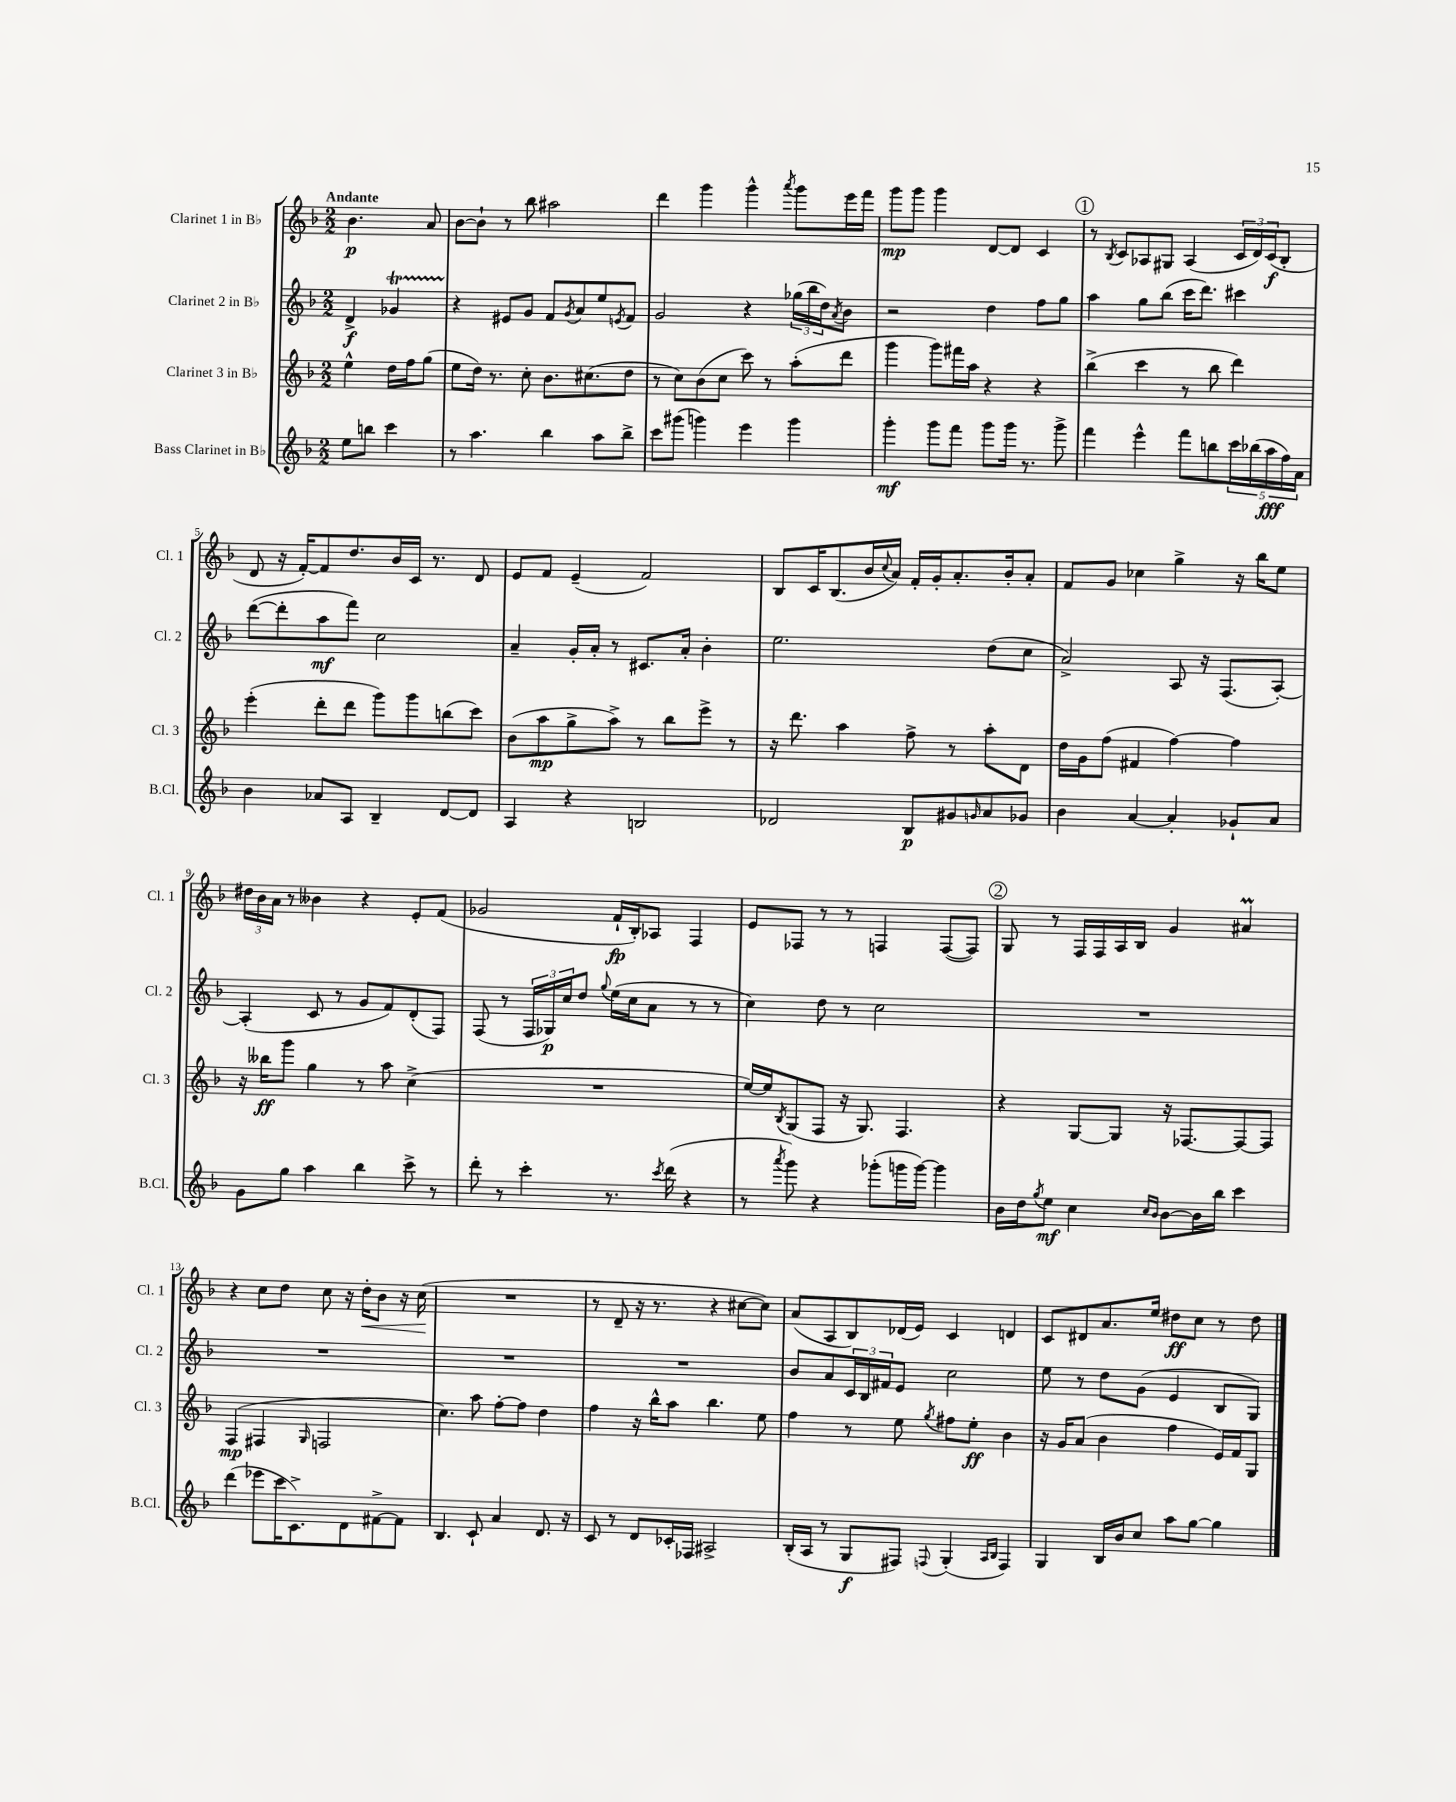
<<
\new StaffGroup <<
\new Staff = "s0" \with { instrumentName = "Clarinet 1 in Bb" shortInstrumentName = "Cl. 1" } {
    \clef treble \key f \major \numericTimeSignature \time 2/2 \partial 2 \tempo "Andante"
    bes'4.\p a'8 |
    bes'8~ bes'8-! r8 bes''8 ais''2 |
    d'''4 g'''4 g'''4-^ \acciaccatura { a'''8 } g'''8 e'''16 f'''16 |
    g'''8\mp g'''8 g'''4 d'8~ d'8 c'4 |
    \mark \markup { \circle "1" } r8 \acciaccatura { bes8 } c'8 aes8 gis8 aes4( \tuplet 3/2 { c'16 d'16) c'16\f( } bes8-. |
    d'8 r16 f'16~-.) f'8 d''8. bes'16 c'16 r8. d'8 |
    e'8 f'8 e'4--( f'2) |
    bes8 c'16 bes8.( bes'16 \appoggiatura { c''8 } a'16) f'16-. g'16-. a'8.-. bes'16-. a'8-. |
    f'8 g'8 ces''4 g''4-> r16 bes''16 e''8 |
    \tuplet 3/2 { dis''16 bes'16 a'16 } r8 beses'4 r4 e'8-. f'8( |
    ges'2 f'16-!\fp bes16-.) aes8 f4 |
    e'8 fes8 r8 r8 f4 f8~( f8) |
    \mark \markup { \circle "2" } g8 r8 f16 f16 a16 bes16 g'4 ais'4\prall |
    r4 c''8 d''8 c''8 r16 d''16-.\< bes'8 r16 c''16\!( |
    R1 |
    r8 d'8-- r16 r8. r4 cis''8~ cis''8) |
    a'8( a8 bes8) des'16( e'16) c'4 d'4 |
    c'8 dis'8 a'8. e''16 dis''8\ff c''8 r8 dis''8 \bar "|." |
}
\new Staff = "s1" \with { instrumentName = "Clarinet 2 in Bb" shortInstrumentName = "Cl. 2" } {
    \clef treble \key f \major \numericTimeSignature \time 2/2 \partial 2
    d'4->\f ges'4\startTrillSpan |
    r4\stopTrillSpan eis'8 g'8 f'8 \acciaccatura { g'8 } a'8 e''8 \acciaccatura { e'8 } f'8 |
    g'2 r4 \tuplet 3/2 { ges''16( bes''16 d''16) } \acciaccatura { a'8 } bes'8 |
    r2 d''4 f''8 g''8 |
    \mark \markup { \circle "1" } a''4 g''8 bes''8( c'''16 d'''8.) cis'''4 |
    d'''8~( d'''8-. a''8\mf f'''8) c''2 |
    a'4-- g'16-. a'16-. r8 cis'8. a'16-. bes'4-. |
    e''2. d''8( c''8 |
    a'2->) a8 r16 f8.( a8~-.) |
    a4-.( c'8 r8 g'8 f'8) d'8-.( f8) |
    f8( r8 \tuplet 3/2 { f16 ges16\p) c''16 } d''8 \appoggiatura { g''8 } e''16( c''16 a'8 r8 r8 |
    c''4) d''8 r8 c''2 |
    \mark \markup { \circle "2" } R1 |
    R1 |
    R1 |
    R1 |
    bes'8 a'8 \tuplet 3/2 { c'16 bes16 fis'16 } e'8 c''2 |
    e''8 r8 d''8 g'8( e'4 bes8 g8) \bar "|." |
}
\new Staff = "s2" \with { instrumentName = "Clarinet 3 in Bb" shortInstrumentName = "Cl. 3" } {
    \clef treble \key f \major \numericTimeSignature \time 2/2 \partial 2
    e''4-^ d''16 f''16 g''8( |
    e''8 d''16) r8. c''8-. bes'8. cis''8.( d''8 |
    r8 c''8) bes'8( c''8 c'''8) r8 a''8-.( d'''8 |
    g'''4 g'''8) fis'''16 a''16 r4 r4 |
    \mark \markup { \circle "1" } bes''4->( c'''4 r8 bes''8 d'''4) |
    e'''4-.( d'''8-. d'''8 g'''8) g'''8 b''8( c'''8) |
    bes'8( a''8\mp g''8-> a''8->) r8 bes''8 e'''8-> r8 |
    r16 d'''8. a''4 f''8-> r8 a''8-. d'8 |
    d''16 g'16 f''8( fis'4 f''4~) f''4 |
    r16 beses''16\ff g'''8 g''4 r8 a''8 c''4->( |
    R1 |
    e''16~) e''16 \acciaccatura { bes8 } g8( f8 r16 g8.) f4. |
    \mark \markup { \circle "2" } r4 g8~ g8 r16 fes8.~ fes8~ fes8 |
    f4\mp( fis4 \grace { g16 } f2 |
    c''4.) a''8 f''8~-. f''8 d''4 |
    f''4 r16 bes''16-^ a''8 bes''4. e''8 |
    f''4 r8 e''8 \acciaccatura { g''8 } fis''8 e''8-.\ff bes'4 |
    r16 g'16 a'8( bes'4 f''4 e'16) f'16 g8 \bar "|." |
}
\new Staff = "s3" \with { instrumentName = "Bass Clarinet in Bb" shortInstrumentName = "B.Cl." } {
    \clef treble \key f \major \numericTimeSignature \time 2/2 \partial 2
    e''8 b''8 c'''4 |
    r8 a''4. bes''4 a''8 bes''8-> |
    c'''8 gis'''8( g'''4) e'''4 g'''4 |
    g'''4-.\mf g'''8 f'''8 g'''8 g'''16 r8. g'''8-> |
    \mark \markup { \circle "1" } f'''4 e'''4-^ f'''8 b''8 \tuplet 5/4 { c'''16 bes''16( a''16\fff f''16) a'16 } |
    bes'4 aes'8 a8 bes4-- d'8~ d'8 |
    a4 r4 b2 |
    des'2 bes8\p gis'8 \grace { g'16 } a'8 ges'8 |
    bes'4 a'4~ a'4-. ges'8-! a'8 |
    g'8 g''8 a''4 bes''4 c'''8-> r8 |
    d'''8-. r8 c'''4-. r8. \acciaccatura { c'''8 } d'''16( r4 |
    r8 \acciaccatura { a'''8 } g'''8) r4 ges'''8-.( g'''16 g'''16~) g'''4 |
    \mark \markup { \circle "2" } bes'16 d''16 \acciaccatura { g''8 } e''8\mf c''4 \grace { c''16 bes'16 } bes'8~ bes'16 bes''16 c'''4 |
    d'''4( ees'''8 c'''16 c'8.->) d'8 fis'8~-> fis'8 |
    bes4. c'8-! a'4 d'8. r16 |
    c'8 r8 d'8 ces'16-. fes16 ais2-> |
    bes16-.( a16 r8 g8\f fis8) \appoggiatura { f8 } g4-.( \grace { a16 bes16 } f4) |
    g4 bes16 bes'16 c''8 a''8 g''8~ g''4 \bar "|." |
}
>>
>>
